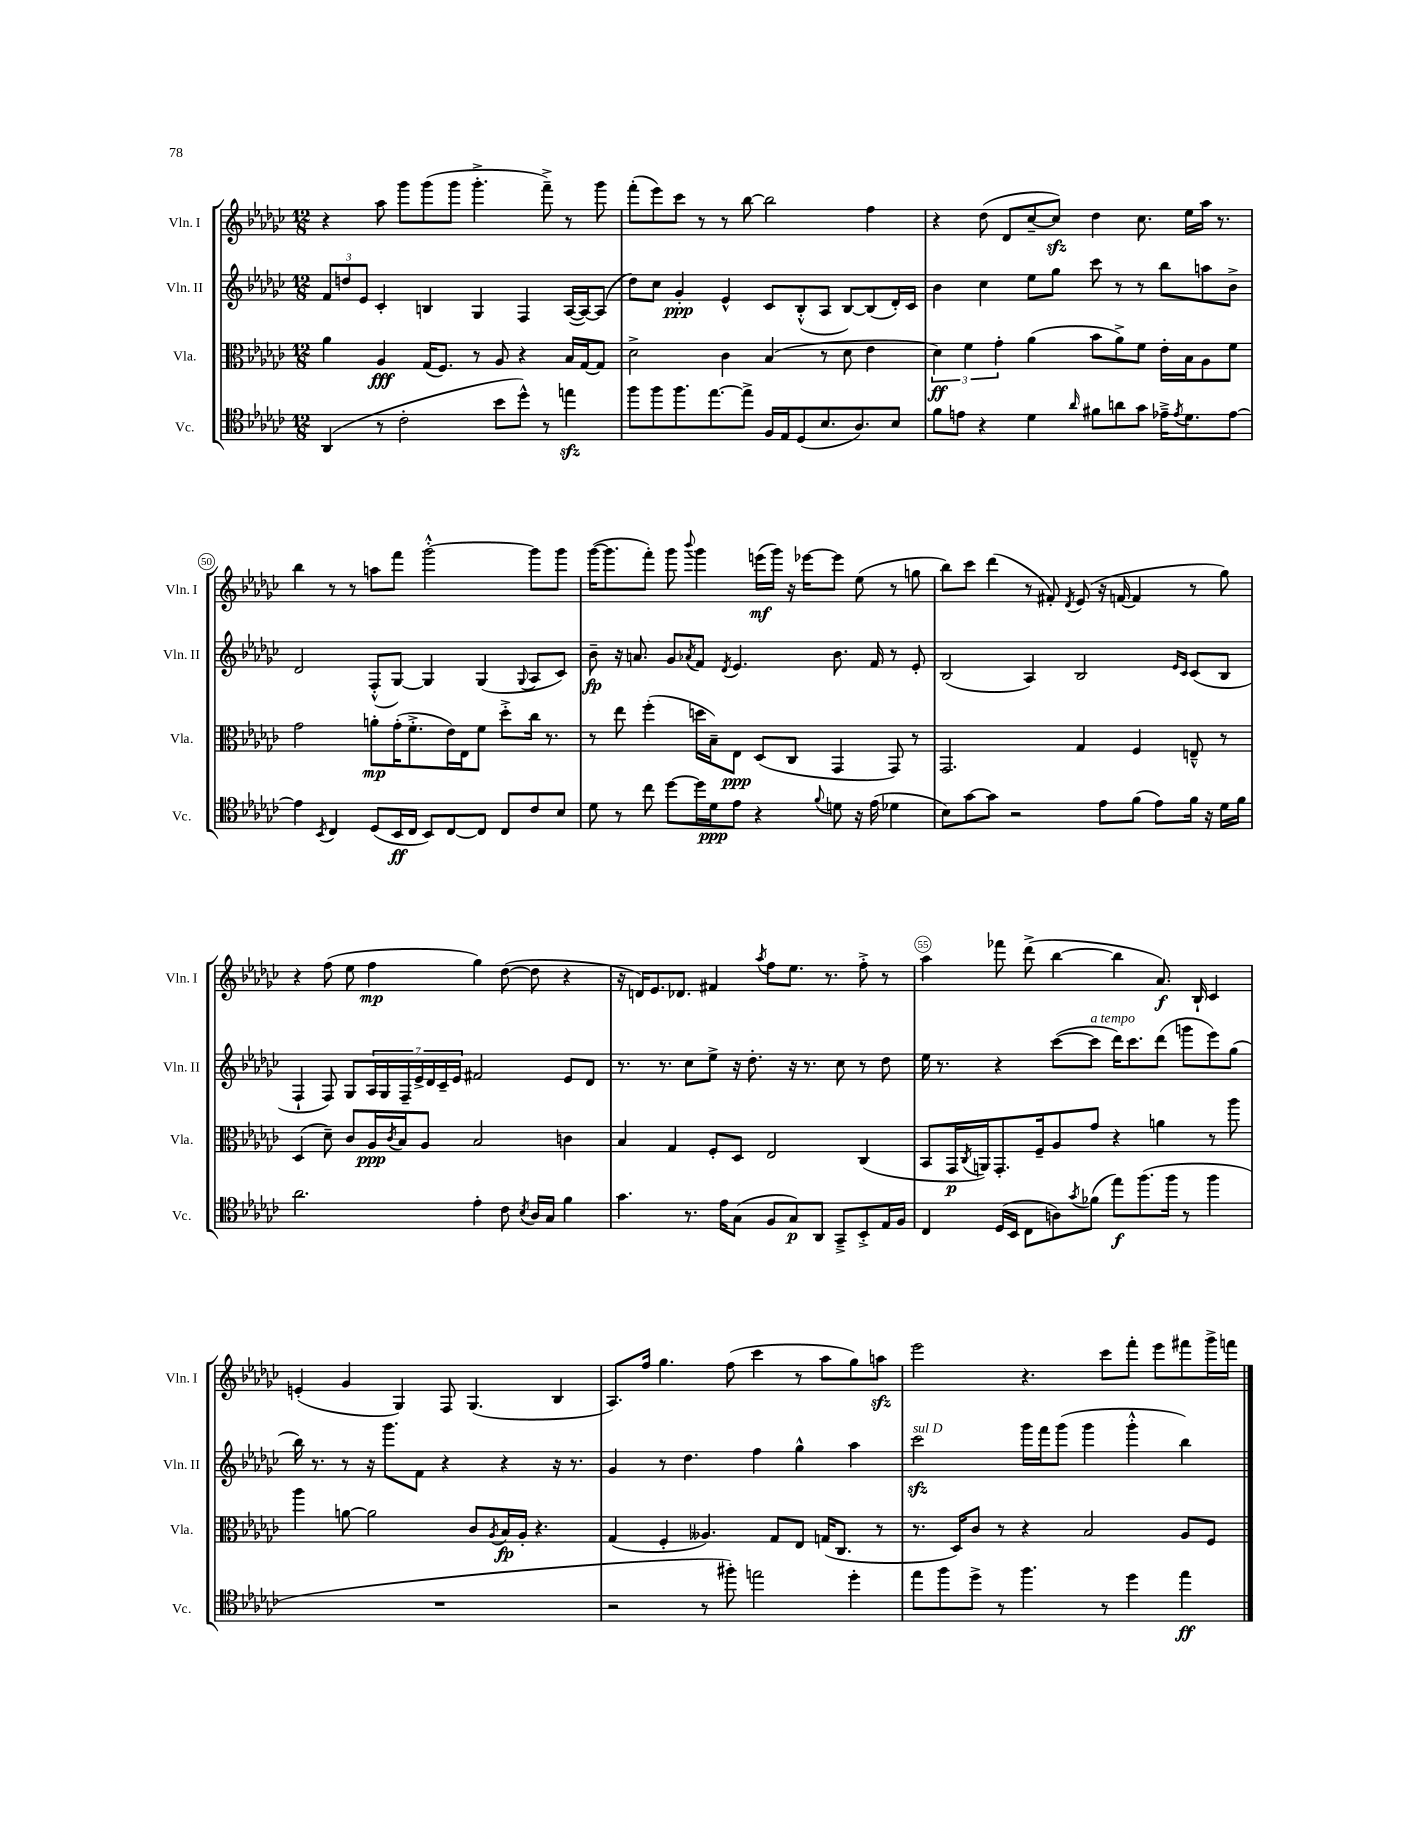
<<
\new StaffGroup <<
\new Staff = "s0" \with { instrumentName = "Vln. I" shortInstrumentName = "Vln. I" } {
    \clef treble \key ges \major \numericTimeSignature \time 12/8
    r4 aes''8 ges'''8 ges'''8( ges'''8 ges'''4.-.-> f'''8--->) r8 ges'''8 |
    f'''8-.( ees'''8) ces'''8 r8 r8 bes''8~ bes''2 f''4 |
    r4 des''8( des'8 ces''8~-- ces''8\sfz) des''4 ces''8. ees''16 aes''16 r8. |
    bes''4 r8 r8 a''8 f'''8 ges'''2~-.-^ ges'''8 ges'''8 |
    ges'''16~( ges'''8. f'''8-.) ges'''8 \appoggiatura { bes'''8 } ges'''4 e'''16\mf( ges'''16) r16 ees'''16~ ees'''8 ees''8( r8 g''8 |
    bes''8) ces'''8 des'''4( r8 fis'8-.) \acciaccatura { des'8 } ees'8( r16 f'16~ f'4 r8 ges''8) |
    r4 f''8( ees''8 f''4\mp ges''4) des''8~( des''8 r4 |
    r16 d'16) ees'8. des'8. fis'4 \acciaccatura { aes''8 } f''8 ees''8. r8. f''8-.-> r8 |
    aes''4 fes'''8 des'''8->( bes''4~ bes''4 aes'8.\f) bes16-! ces'4 |
    e'4-.( ges'4 ges4) f8 ges4.( bes4 |
    aes8.) f''16 ges''4. f''8( ces'''4 r8 aes''8 ges''8) a''8\sfz |
    ees'''2 r4. ces'''8 f'''8-. ees'''8 fis'''8 ges'''16-> f'''16 \bar "|." |
}
\new Staff = "s1" \with { instrumentName = "Vln. II" shortInstrumentName = "Vln. II" } {
    \clef treble \key ges \major \numericTimeSignature \time 12/8
    \tuplet 3/2 { f'8 d''8 ees'8 } ces'4-. b4 ges4 f4 aes16~( aes16~) aes8( |
    des''8) ces''8 ges'4-.\ppp ees'4-^ ces'8 bes8-.-^( aes8 bes8~) bes8( des'16-.) ces'16 |
    bes'4 ces''4 ees''8 ges''8 ces'''8 r8 r8 bes''8 a''8 bes'8-> |
    des'2 f8-.-^( ges8~) ges4 ges4( \appoggiatura { ges8 } aes8 ces'8) |
    bes'8--\fp r16 a'8. ges'8 \acciaccatura { aes'8 } f'8 \acciaccatura { des'8 } ees'4. bes'8. f'16 r8 ees'8-. |
    bes2( aes4) bes2 \grace { ees'16 ces'16 } ces'8( bes8 |
    f4-! f8) ges8 \tuplet 7/4 { aes16 ges16 f16-- ees'16-> des'16 ces'16-- ees'16 } fis'2 ees'8 des'8 |
    r8. r8. ces''8 ees''8-> r16 des''8.-. r16 r8. ces''8 r8 des''8 |
    ees''16 r8. r4 ces'''8~( ces'''8^\markup { \italic "a tempo" } des'''16) ces'''8. des'''8( g'''8 ees'''8) ges''8( |
    bes''16) r8. r8 r16 ges'''8. f'8 r4 r4 r16 r8. |
    ges'4 r8 des''4. f''4 ges''4-^ aes''4 |
    ces'''2\sfz^\markup { \italic "sul D" } ges'''16 f'''16 ges'''8( ges'''4 ges'''4-.-^ bes''4) \bar "|." |
}
\new Staff = "s2" \with { instrumentName = "Vla." shortInstrumentName = "Vla." } {
    \clef alto \key ges \major \numericTimeSignature \time 12/8
    aes'4 aes4\fff ges16( f8.) r8 aes8 r4 bes16 ges16~ ges8 |
    des'2-> ces'4 bes4( r8 des'8 ees'4 |
    \tuplet 3/2 { des'4\ff) f'4 ges'4-. } aes'4( bes'8 aes'8->) f'8 ees'16-. bes16 aes8 f'8 |
    ges'2 a'8-.\mp ges'16-.( f'8.-.-> ees'16) ees16 f'8 des''8-.-> ces''16 r8. |
    r8 ees''8 f''4-.( d''16 bes16--) ees8\ppp des8( ces8 ges,4 ges,8) r8 |
    ges,2. ges4 f4 e8---^ r8 |
    des4( des'8--) ces'8 aes16\ppp \acciaccatura { ces'8 } bes16 aes8 bes2 c'4 |
    bes4 ges4 f8-. des8 ees2 ces4( |
    bes,8 ges,16\p \acciaccatura { ces8 } a,16) ges,8.-. f16-- aes8 ges'8 r4 a'4 r8 aes''8 |
    aes''4 a'8~ a'2 ces'8 \acciaccatura { aes8 } bes16\fp aes16-. r4. |
    ges4( f4-. aeses4.) ges8 ees8 g16( ces8. r8 |
    r8. des16) ces'8 r8 r4 bes2 aes8 f8 \bar "|." |
}
\new Staff = "s3" \with { instrumentName = "Vc." shortInstrumentName = "Vc." } {
    \clef tenor \key ges \major \numericTimeSignature \time 12/8
    aes,4( r8 ces'2-. bes'8 des''8-^) r8 e''4\sfz |
    f''8 f''8 f''8. ees''8.~ ees''8-> f16 ees16 des8( bes8. aes8.) bes8 |
    f'8 e'8 r4 des'4 \grace { aes'16 } fis'8 a'8 ges'8 ees'16---> \acciaccatura { ees'8 } des'8. ees'8~ |
    ees'4 \acciaccatura { bes,8 } ces4 des8( bes,16\ff ces16 bes,8) ces8~ ces8 ces8 ces'8 bes8 |
    des'8 r8 ces''8 des''8~ des''16 des'16\ppp ees'8 r4 \appoggiatura { f'8 } d'8 r16 ees'16( des'4 |
    bes8) ges'8~ ges'8 r2 ees'8 f'8( ees'8) f'16 r16 des'16 f'16 |
    aes'2. ees'4-. ces'8 \acciaccatura { bes8 } aes16 ges16 f'4 |
    ges'4. r8. ees'16 ges8( f8 ges8\p) aes,8 ges,8---> bes,8-.-> ees16 f16 |
    ces4 des16( bes,16 ces8 a8) \acciaccatura { ges'8 } fes'8( ees''8\f) f''8.( f''16 r8 f''4 |
    R1. |
    r2 r8 fis''8-.) e''2 des''4-. |
    ees''8 f''8 des''8-> r8 f''4. r8 des''4 ees''4\ff \bar "|." |
}
>>
>>
\layout { \context { \Score currentBarNumber = #47 \override BarNumber.break-visibility = ##(#f #t #t) barNumberVisibility = #(every-nth-bar-number-visible 5) \override BarNumber.stencil = #(make-stencil-circler 0.1 0.3 ly:text-interface::print) } }
